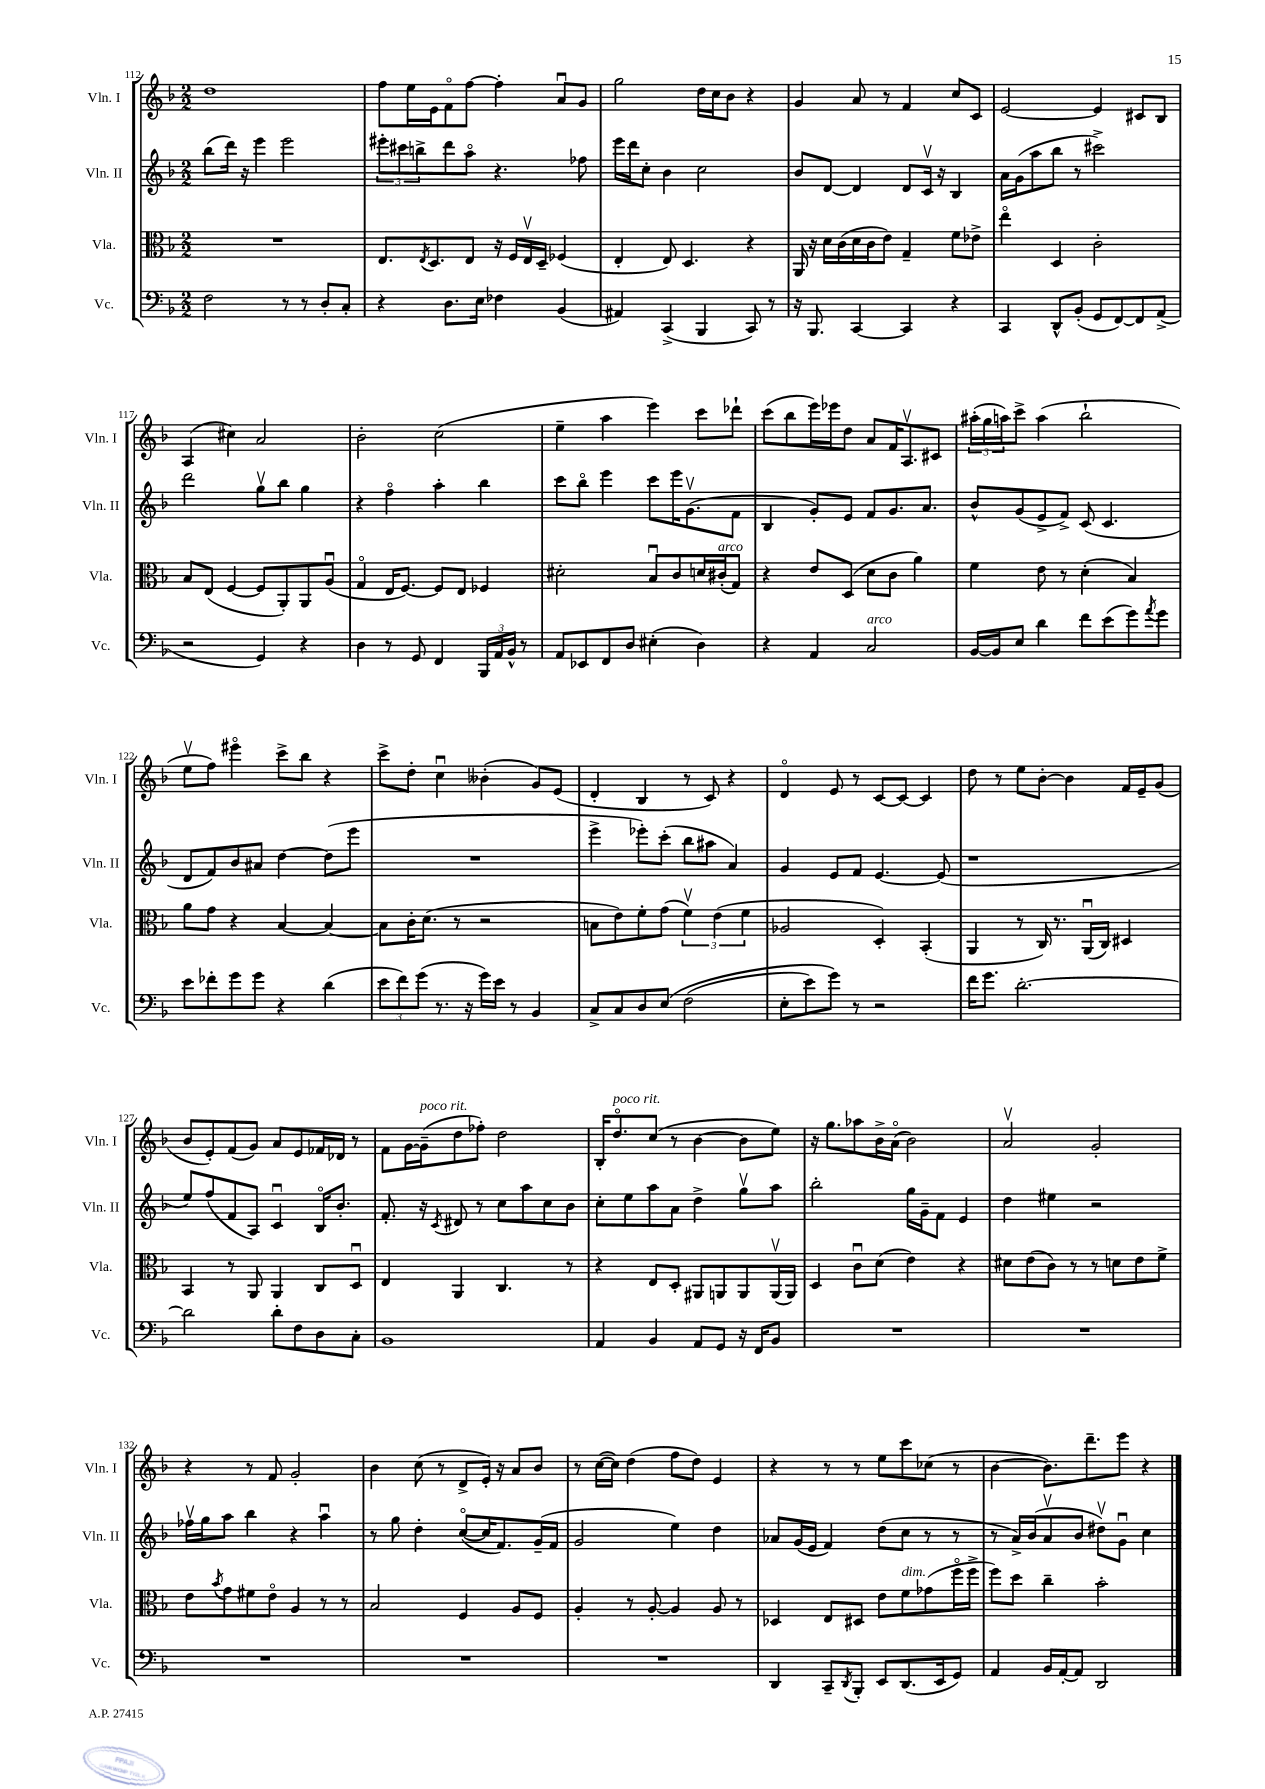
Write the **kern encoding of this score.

**kern	**kern	**kern	**kern
*staff4	*staff3	*staff2	*staff1
*clefF4	*clefC3	*clefG2	*clefG2
*k[b-]	*k[b-]	*k[b-]	*k[b-]
*M2/2	*M2/2	*M2/2	*M2/2
2F	1r	(8bb-	1dd
.	.	16ddd)	.
.	.	16r	.
.	.	4eee	.
8r	.	2eee	.
8r	.	.	.
8D'	.	.	.
8C'	.	.	.
=	=	=	=
4r	8.E	12eee#'	8ff
.	.	12ccc#	.
.	.	.	16ee
.	.	12bb^	.
.	8qE	.	.
.	8.D	.	16e
8.D	.	8ddd	8fo
.	8E	8aao	[8ff
16E	.	.	.
4F-	16r	4.r	4ff']
.	16F	.	.
.	16Ev	.	.
.	16D~	.	.
(4BB-	(4F-	.	8au
.	.	8ff-	8g
=	=	=	=
4AA#)	4E'	16eee	2gg
.	.	16ddd	.
.	.	8cc'	.
(4CC^	8E)	4b-	.
.	4.D	.	.
4BBB-	.	2cc	16dd
.	.	.	16cc
.	.	.	8b-
8CC)	4r	.	4r
8r	.	.	.
=	=	=	=
16r	16AA	8b-	4g
8.BBB-	16r	.	.
.	16d	[8d	.
.	(16c	.	.
[4CC	16d	4d]	8a
.	16c	.	.
.	8e)	.	8r
4CC]	4G~	8d	4f
.	.	16cv	.
.	.	16r	.
4r	8f	4B-	8cc
.	8e-^	.	8c
=	=	=	=
4CC	4eeo	16a	[2e
.	.	(16g	.
.	.	8aa	.
8DD^^	4D	8bb-	.
(8BB-'	.	8r	.
8GG	2c'	2ccc#^)	4e]
[8FF)	.	.	.
8FF]	.	.	8c#
(8AA^	.	.	8B-
=	=	=	=
2r	8B-	2ddd	(4A
.	(8E	.	.
.	[4F	.	4cc#)
4GG)	8F]	8ggv	2a
.	8AA')	8bb-	.
4r	8AA	4gg	.
.	(8Au	.	.
=	=	=	=
4D	4Go	4r	2b-'
8r	16E	4ffo	.
.	[8.F)	.	.
8GG	.	.	.
4FF	8F]	4aa'	(2cc
.	8E	.	.
24BBB-	4F-	4bb-	.
24AA	.	.	.
24BB-^^	.	.	.
8r	.	.	.
=	=	=	=
8AA	2d#'	8ccc	4ee~
8EE-	.	8bb-o	.
8FF	.	4eee	4aa
8D	.	.	.
(4E#'	8B-u	8ccc	4eee)
.	8c	16eee	.
.	.	(8.gv	.
4D)	16d	.	8ccc
.	(16c#'	.	.
.	8G)	8f	8ddd-`
=	=	=	=
4r	4r	4B-	(8ccc
.	.	.	8bb-
4AA	8e	8g')	16eee)
.	.	.	16eee-
.	(8D	8e	8dd
2C	8d	8f	8a
.	8c	8.g	16f
.	.	.	8.Av
.	4a)	.	.
.	.	8.a	.
.	.	.	8c#
=	=	=	=
[16BB-	4f	8b-^^	(24aa#'
.	.	.	24gg
16BB-]	.	.	.
.	.	.	24aa)
8E	.	(8g	8ccc^
4d	8e	8e^	(4aa
.	8r	8f^)	.
8f	(4d'	(8c	2bb-`
(8e	.	4.c	.
8g)	4B-)	.	.
8qa	.	.	.
8g	.	.	.
=	=	=	=
8e	8a	8d	8eev
8f-'	8g	8f)	8ff)
8g	4r	8b-	4eee#o
8g	.	8a#	.
4r	[4B-	[4dd	8ccc^
.	.	.	8bb-
(4d	4B-_	(8dd]	4r
.	.	8eee	.
=	=	=	=
12e	8B-]	1r	8ccc^
12f)	.	.	.
.	16c'	.	8dd'
(12g	.	.	.
.	(8.d	.	.
8.r	.	.	4ccu
.	8r	.	.
16r	.	.	.
16g)	2r	.	(4b--'
16e	.	.	.
8r	.	.	.
4BB-	.	.	8g)
.	.	.	(8e
=	=	=	=
8C^	8B	4eee^	4d'
8C	8e)	.	.
8D	8f'	8eee-')	4B-
&(8E	(8g	(8ccc'	.
(2F	6fv)	8bb-	8r
.	.	8aa#	8c)
.	(6e	.	.
.	.	4a)	4r
.	6f	.	.
=	=	=	=
8E'	2A-	4g	4do
8e)	.	.	.
8g&)	.	8e	8e
8r	.	8f	8r
2r	4D')	[4.e	[8c
.	.	.	8c_
.	(4BB-'	.	4c]
.	.	(8e]	.
=	=	=	=
16f	4AA	1r	8dd
8.g	.	.	.
.	.	.	8r
[2.d'	8r	.	8ee
.	16C)	.	[8b-'
.	8.r	.	.
.	.	.	4b-]
.	(16AAu	.	.
.	16C)	.	.
.	4D#	.	16f
.	.	.	16e~
.	.	.	(8g
=	=	=	=
2d]	4BB-	8ee)	8b-
.	.	(8ff	8e')
.	8r	8f	(8f
.	8AA	8A)	8g)
8d'	4AA	4cu	8a
8F	.	.	8e
8D	8C	16B-o	16f-
.	.	8.b-'	16d-
8C'	8Du	.	8r
=	=	=	=
1BB-	4E	8.f'	8f
.	.	.	[16g
.	.	16r	(16g~]
.	.	8qc	.
.	4AA	8d#	8dd
.	.	8r	8ff-')
.	4.C	8cc	2dd
.	.	8aa	.
.	.	8cc	.
.	8r	8b-	.
=	=	=	=
4AA	4r	8cc'	16B-'
.	.	.	8.ddo
.	.	8ee	.
4BB-	8E	8aa	(8cc
.	8D'	8a	8r
8AA	8AA#	4dd^	[4b-
8GG	8AA	.	.
16r	8AA	8ggv	8b-]
16FF	.	.	.
8BB-	(16AAv	8aa	8ee)
.	16AA)	.	.
=	=	=	=
1r	4D	2bb-'	16r
.	.	.	8.gg
.	8cu	.	8aa-
.	(8d	.	16b-^
.	.	.	(16ao
.	4e)	16gg	2b-)
.	.	16g~	.
.	.	8f	.
.	4r	4e	.
=	=	=	=
1r	8d#	4dd	2av
.	(8e	.	.
.	8c)	4ee#	.
.	8r	.	.
.	8r	2r	2g'
.	8d	.	.
.	8e	.	.
.	8f^	.	.
=	=	=	=
1r	8e	16ff-v	4r
.	.	16gg	.
.	8qb-	.	.
.	8g	8aa	.
.	8f#	4bb-	8r
.	8eo	.	8f
.	4A	4r	2g'
.	8r	4aau	.
.	8r	.	.
=	=	=	=
1r	2B-	8r	4b-
.	.	8gg	.
.	.	4dd'	(8cc
.	.	.	8r
.	4F	([8cco	8d^
.	.	16cc]	16e')
.	.	8.f)	16r
.	8A	.	8a
.	8F	(16g~	8b-
.	.	16f	.
=	=	=	=
1r	4A'	2g	8r
.	.	.	([16cc
.	.	.	16cc])
.	8r	.	(4dd
.	[8A'	.	.
.	4A]	4ee)	8ff
.	.	.	8dd)
.	8A	4dd	4e
.	8r	.	.
=	=	=	=
4DD	4D-	8a-	4r
.	.	(16g	.
.	.	16e	.
8CC~	8E	4f)	8r
8qDD	.	.	.
8BBB-'	8D#	.	8r
8EE	8e	(8dd	8ee
(8.DD	8f	8cc	8ccc
.	(8g-	8r	(8cc-
16EE	.	.	.
8GG)	16ffo	8r	8r
.	16ff^	.	.
=	=	=	=
4AA	8ff)	8r	[4b-
.	8dd	16a^)	.
.	.	(16b-	.
16BB-	4cc~	8av	8.b-])
[16AA'	.	.	.
8AA]	.	8b-	.
.	.	.	8.ddd~
2DD	2b-'	8dd#v)	.
.	.	8gu	8eee
.	.	4cc	4r
==	==	==	==
*-	*-	*-	*-
